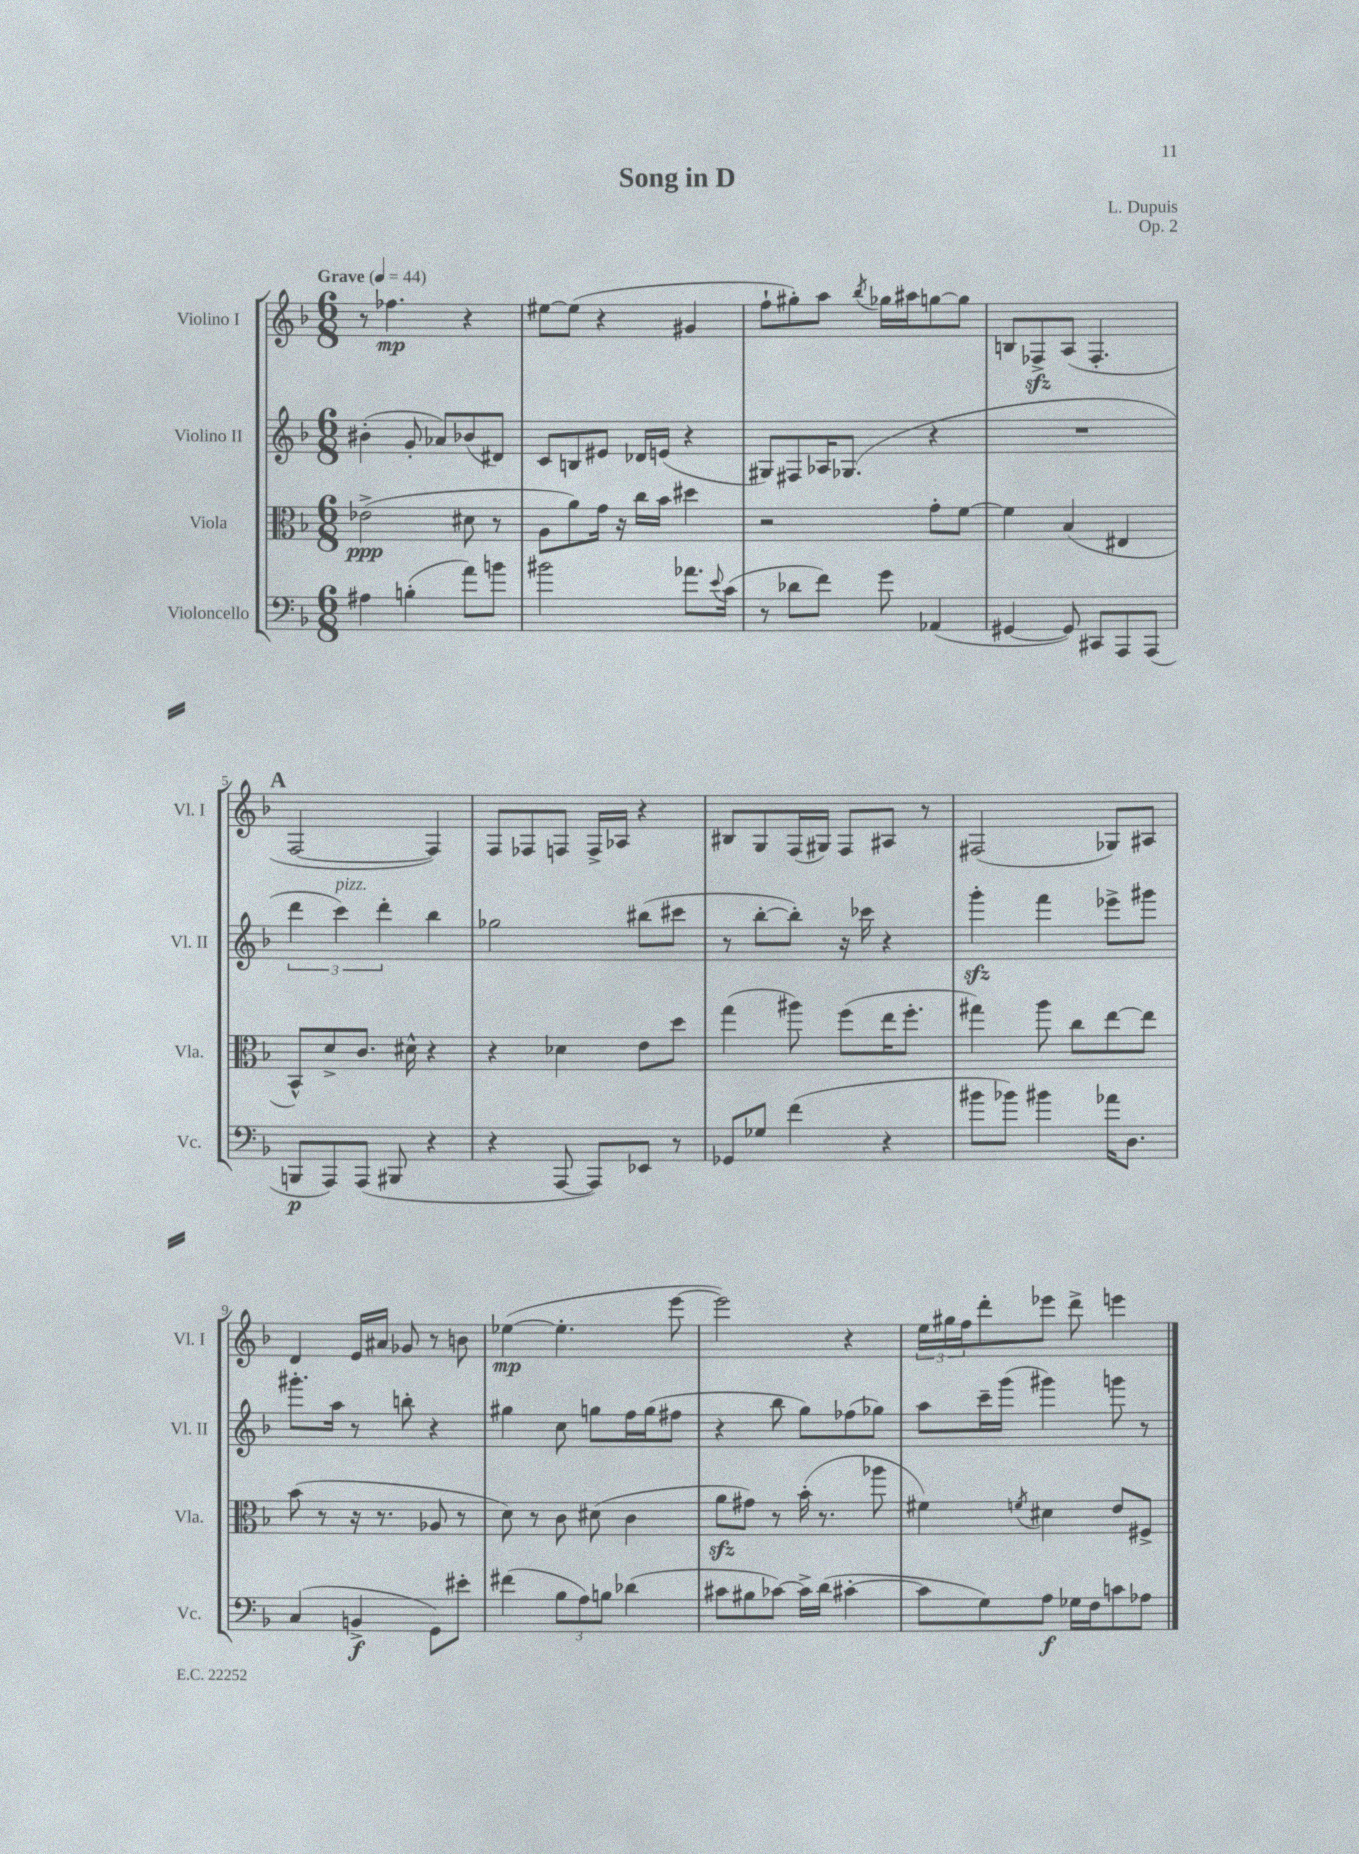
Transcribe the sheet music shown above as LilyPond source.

\header { title = "Song in D" composer = "L. Dupuis" opus = "Op. 2" }
<<
\new StaffGroup <<
\new Staff = "s0" \with { instrumentName = "Violino I" shortInstrumentName = "Vl. I" } {
    \clef treble \key f \major \numericTimeSignature \time 6/8 \tempo "Grave" 4 = 44
    r8 fes''4.\mp r4 |
    eis''8~ eis''8( r4 gis'4 |
    f''8-! gis''8-.) a''8 \acciaccatura { bes''8 } ges''16 ais''16 g''8~ g''8 |
    b8 fes8->\sfz a8( fes4.-. |
    \mark \markup { \bold "A" } f2~ f4) |
    f8 fes8 f8 f16-> aes16 r4 |
    bis8 g8 f16( gis16) f8 ais8 r8 |
    fis2( ges8) ais8 |
    d'4 e'16 ais'16 ges'8 r8 b'8 |
    ees''4~\mp( ees''4.-. e'''8~ |
    e'''2) r4 |
    \tuplet 3/2 { e''16 gis''16 f''16 } d'''8-. ees'''8 d'''8-> e'''4 \bar "|." |
}
\new Staff = "s1" \with { instrumentName = "Violino II" shortInstrumentName = "Vl. II" } {
    \clef treble \key f \major \numericTimeSignature \time 6/8
    bis'4-.( g'8-. aes'8) bes'8( dis'8) |
    c'8 b8 eis'8 des'16 e'16( r4 |
    gis8) fis8 aes16 ges8.( r4 |
    R2. |
    \mark \markup { \bold "A" } \tuplet 3/2 { d'''4 c'''4^\markup { \italic "pizz." }) d'''4-. } bes''4 |
    ges''2 bis''8( cis'''8 |
    r8 bes''8~-. bes''8-.) r16 ces'''16 r4 |
    g'''4-.\sfz f'''4 ees'''8-> gis'''8 |
    gis'''8.-. a''16 r8 b''8-. r4 |
    gis''4 c''8 g''8 f''16 g''16( fis''8 |
    r4 bes''8 g''8) fes''8( ges''8) |
    a''8 c'''16-- g'''16( gis'''4) g'''8 r8 \bar "|." |
}
\new Staff = "s2" \with { instrumentName = "Viola" shortInstrumentName = "Vla." } {
    \clef alto \key f \major \numericTimeSignature \time 6/8
    ees'2->\ppp( dis'8 r8 |
    a8 a'8) g'16 r16 c''16 bes'16 dis''4 |
    r2 g'8-. f'8~ |
    f'4 bes4( eis4 |
    \mark \markup { \bold "A" } bes,8-^) d'8-> c'8. dis'16-^ r4 |
    r4 des'4 e'8 d''8 |
    g''4( ais''8) f''8( e''16 f''8.-. |
    gis''4) a''8 c''8 e''8~ e''8 |
    bes'8( r8 r16 r8. aes8 r8 |
    d'8) r8 c'8 dis'8( c'4 |
    a'8\sfz gis'8) r8 bes'16-.( r8. aes''8 |
    fis'4) \acciaccatura { f'8 } dis'4 e'8 fis8-> \bar "|." |
}
\new Staff = "s3" \with { instrumentName = "Violoncello" shortInstrumentName = "Vc." } {
    \clef bass \key f \major \numericTimeSignature \time 6/8
    ais4 b4-.( a'8) b'8 |
    bis'2 aes'8. \appoggiatura { e'8 } c'16( |
    r8 des'8 f'8) g'8 aes,4( |
    gis,4~ gis,8) cis,8 a,,8 a,,8( |
    \mark \markup { \bold "A" } b,,8\p a,,8) a,,8( bis,,8 r4 |
    r4 a,,8~ a,,8) ees,8 r8 |
    ges,8 ges8 f'4( r4 |
    bis'8 bes'8) bis'4 aes'16 d8. |
    c4( b,4->\f g,8) eis'8-. |
    fis'4( \tuplet 3/2 { bes8 a8) b8 } des'4( |
    cis'8 bis8 ces'8~) ces'16-> d'16( cis'4~-. |
    cis'8 g8) a8\f ges16 f16 c'8 aes8 \bar "|." |
}
>>
>>
